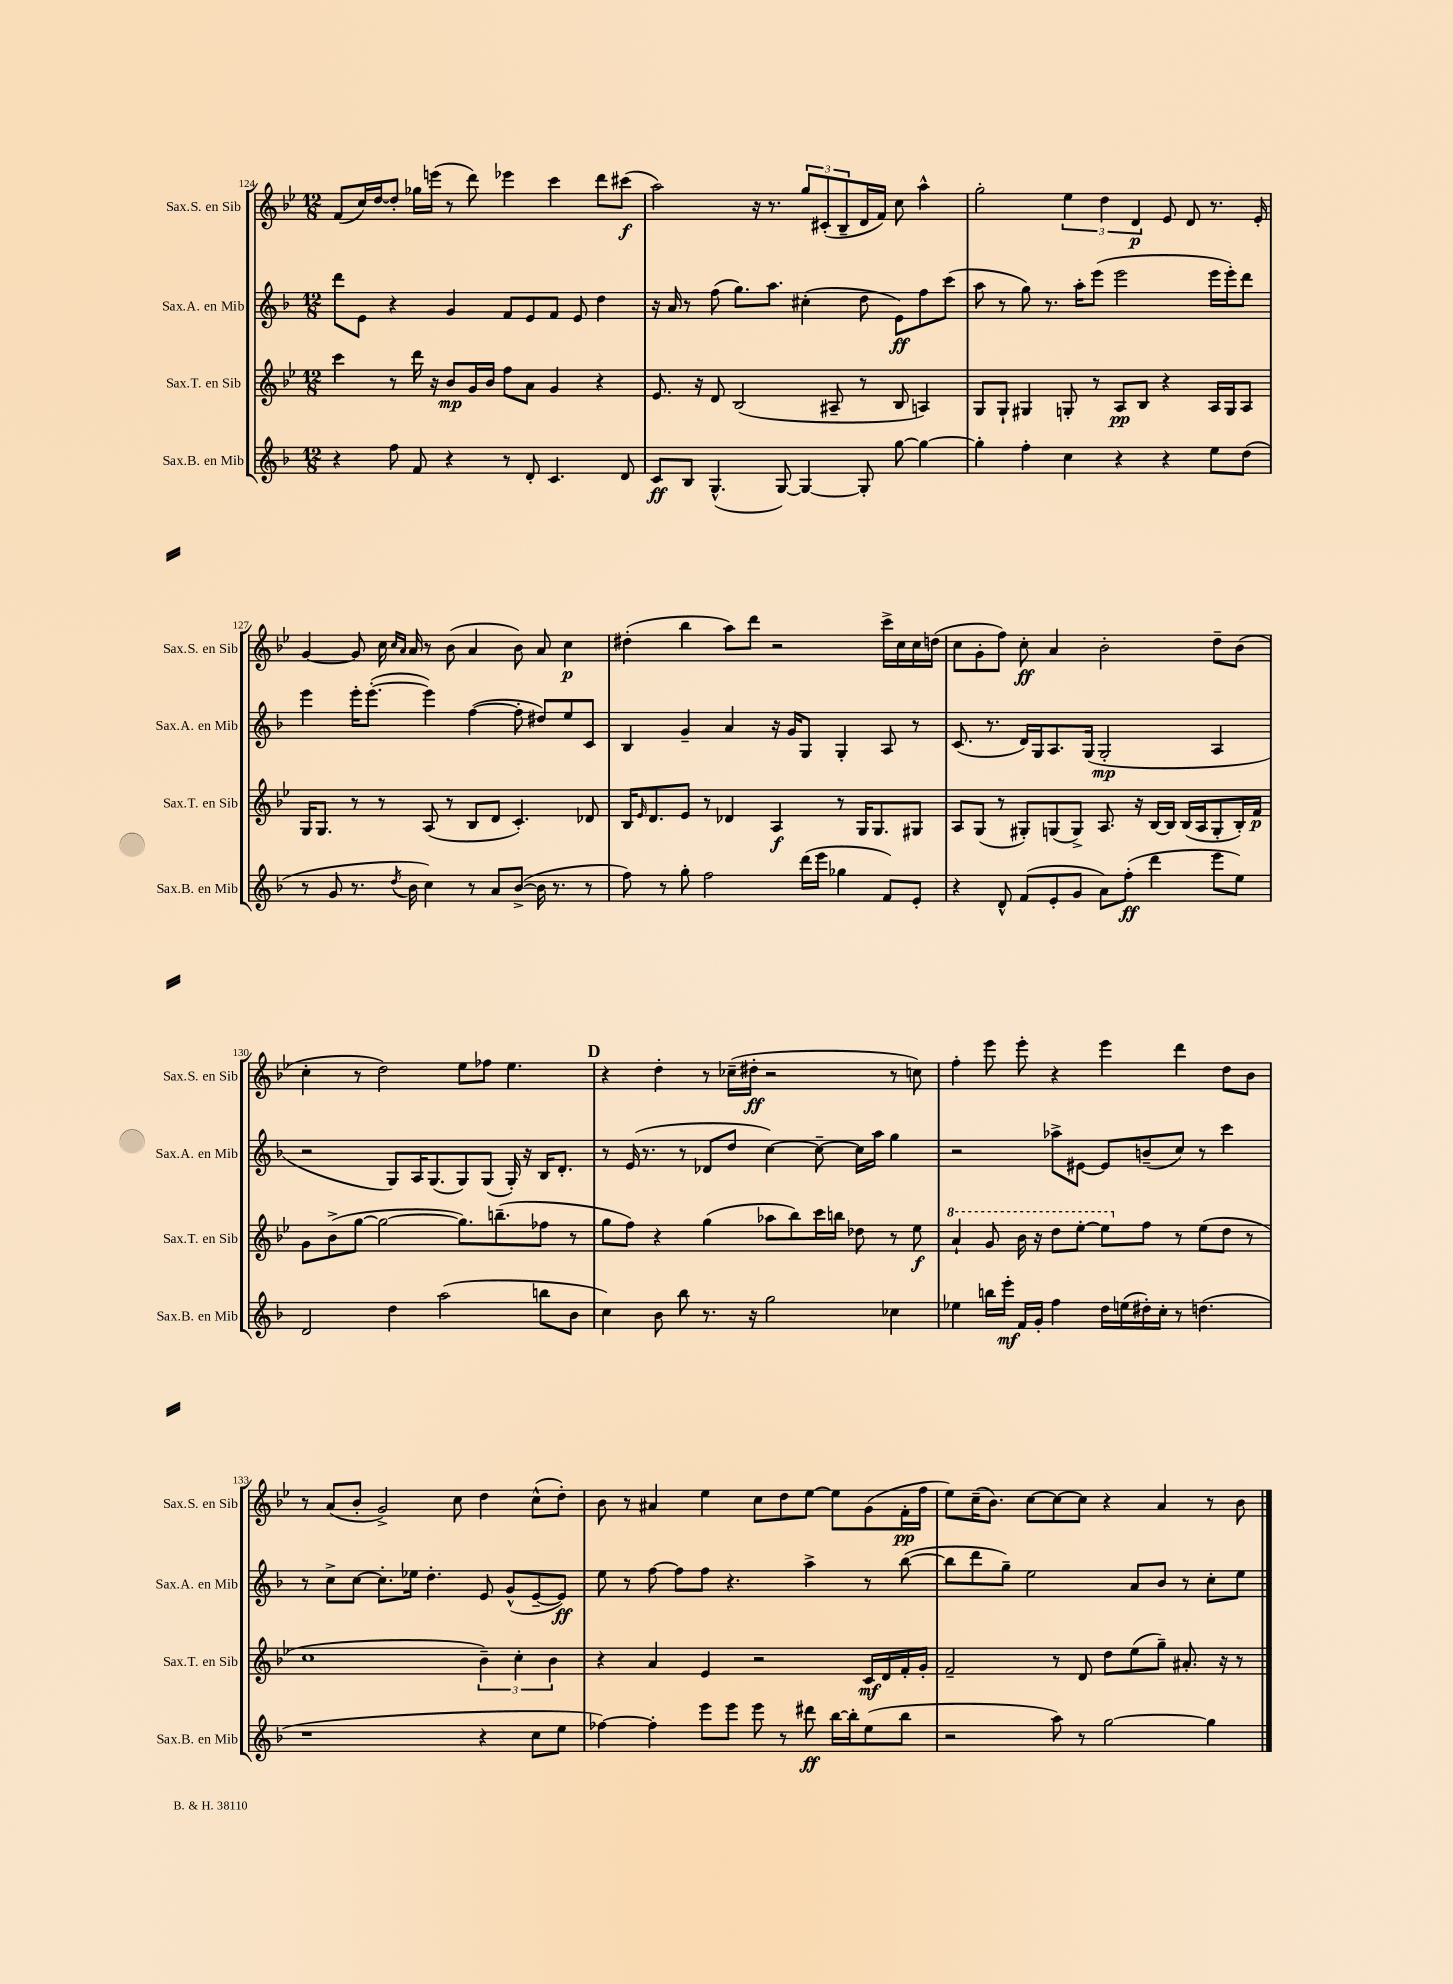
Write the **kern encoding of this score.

**kern	**dynam	**kern	**dynam	**kern	**dynam	**kern	**dynam
*part4	*part4	*part3	*part3	*part2	*part2	*part1	*part1
*staff4	*staff4	*staff3	*staff3	*staff2	*staff2	*staff1	*staff1
*I"Sax.B. en Mib	*	*I"Sax.T. en Sib	*	*I"Sax.A. en Mib	*	*I"Sax.S. en Sib	*
*I'Sax.B. en Mib	*	*I'Sax.T. en Sib	*	*I'Sax.A. en Mib	*	*I'Sax.S. en Sib	*
*clefG2	*	*clefG2	*	*clefG2	*	*clefG2	*
*k[b-]	*	*k[b-e-]	*	*k[b-]	*	*k[b-e-]	*
*M12/8	*	*M12/8	*	*M12/8	*	*M12/8	*
=124	=124	=124	=124	=124	=124	=124	=124
4r	.	4ccc\	.	8ddd\L	.	(8f/L	.
.	.	.	.	8e\J	.	16cc/L)	.
.	.	.	.	.	.	[16dd/J	.
8ff\	.	8r	.	4r	.	8dd'/J]	.
8f/	.	16ddd\	.	.	.	16gg-X\LL	.
.	.	16r	.	.	.	(16eeen\JJ	.
4r	.	8b-/L	mp	4g/	.	8r	.
.	.	16g/L	.	.	.	8ddd\)	.
.	.	16b-/JJ	.	.	.	.	.
8r	.	8ff\L	.	8f/L	.	4eee-X\	.
8d'/	.	8a\J	.	8e/	.	.	.
4.c/	.	4g/	.	8f/J	.	4ccc\	.
.	.	.	.	8e/	.	.	.
.	.	4r	.	4dd\	.	8ddd\L	.
8d/	.	.	.	.	.	(8ccc#X\J	f
=125	=125	=125	=125	=125	=125	=125	=125
8c/L	ff	8.e-/	.	16r	.	2aa\)	.
.	.	.	.	16a/	.	.	.
8B-/J	.	.	.	8r	.	.	.
.	.	16r	.	.	.	.	.
(4.G^^/	.	8d/	.	(8ff\	.	.	.
.	.	(2B-/	.	8.gg\L)	.	.	.
.	.	.	.	.	.	16r	.
.	.	.	.	8.aa\J	.	8.r	.
[8G/)	.	.	.	.	.	.	.
4G/_	.	.	.	(4cc#X'\	.	12gg/L	.
.	.	.	.	.	.	(12c#X'/	.
.	.	8A#X~/	.	.	.	.	.
.	.	.	.	.	.	12B-~/	.
8G'/]	.	8r	.	8dd\	.	16d/L	.
.	.	.	.	.	.	16f/JJ)	.
[8gg\	.	8B-/	.	8e\L)	ff	8cc\	.
4gg\_	.	4An/)	.	8ff\	.	4aa^^\	.
.	.	.	.	(8ccc\J	.	.	.
=126	=126	=126	=126	=126	=126	=126	=126
4gg'\]	.	8G/L	.	8aa\	.	2gg'\	.
.	.	8G`/J	.	8r	.	.	.
4ff'\	.	4G#X/	.	8gg\)	.	.	.
.	.	.	.	8.r	.	.	.
4cc\	.	8Gn'/	.	.	.	6ee-\	.
.	.	.	.	16aa'\KL	.	.	.
.	.	8r	.	(8eee\J	.	.	.
.	.	.	.	.	.	6dd\	.
4r	.	8A/L	pp	2eee\	.	.	.
.	.	.	.	.	.	6d/	p
.	.	8B-/J	.	.	.	.	.
4r	.	4r	.	.	.	8e-/	.
.	.	.	.	.	.	8d/	.
8ee\L	.	16A/LL	.	16eee\LL	.	8.r	.
.	.	16G/J	.	16eee'\J)	.	.	.
(8dd\J	.	8A/J	.	8ddd\J	.	.	.
.	.	.	.	.	.	16e-'/	.
!!LO:LB:g=z
=127	=127	=127	=127	=127	=127	=127	=127
8r	.	16G/KL	.	4eee\	.	[4g/	.
.	.	8.G/J	.	.	.	.	.
8g/	.	.	.	.	.	.	.
8.r	.	8r	.	16eee'\KL	.	8g/]	.
.	.	.	.	([8.eee'\J	.	.	.
.	.	8r	.	.	.	16cc\	.
.	.	.	.	.	.	16qqcc/LL	.
8qdd/	.	.	.	.	.	16qqa/JJ	.
16b-\	.	.	.	.	.	16a/	.
4cc\)	.	(8A/	.	4eee\])	.	8r	.
.	.	8r	.	.	.	(8b-\	.
8r	.	8B-/L	.	([4ff\	.	4a/	.
8a/L	.	8d/J	.	.	.	.	.
([8b-^/J	.	4.c'/)	.	8ff'\]	.	8b-\)	.
16b-\]	.	.	.	8dd#X/L)	.	8a/	.
8.r	.	.	.	.	.	.	.
.	.	.	.	8ee/	.	4cc\	p
8r	.	8d-X/	.	8c/J	.	.	.
=128	=128	=128	=128	=128	=128	=128	=128
8ff\)	.	16B-/KL	.	4B-/	.	(4dd#X'\	.
.	.	16qqe-/	.	.	.	.	.
.	.	8.d/	.	.	.	.	.
8r	.	.	.	.	.	.	.
8gg'\	.	8e-/J	.	4g~/	.	4bb-\	.
2ff\	.	8r	.	.	.	.	.
.	.	4d-X/	.	4a/	.	8aa\L)	.
.	.	.	.	.	.	8ddd\J	.
.	.	4A/	f	16r	.	2r	.
.	.	.	.	16g/KL	.	.	.
(16ddd\LL	.	.	.	8G/J	.	.	.
16eee\JJ	.	.	.	.	.	.	.
4gg-X\	.	8r	.	4G'/	.	.	.
.	.	16G/KL	.	.	.	.	.
.	.	8.G/	.	.	.	.	.
8f/L)	.	.	.	8A/	.	16ccc^\LL	.
.	.	.	.	.	.	16cc\	.
8e'/J	.	8G#X/J	.	8r	.	16cc\	.
.	.	.	.	.	.	(16ddn\JJ	.
=129	=129	=129	=129	=129	=129	=129	=129
4r	.	8A/L	.	(8.c/	.	8cc\L	.
.	.	(8G/J	.	.	.	8g'\	.
.	.	.	.	8.r	.	.	.
8d^^/	.	8r	.	.	.	8ff\J)	.
(8f/L	.	8G#X'/L)	.	16d/LL)	.	8cc'\	ff
.	.	.	.	16G/J	.	.	.
8e'/	.	(8Gn/	.	8.A/	.	4a/	.
8g/J	.	8G^/J)	.	.	.	.	.
.	.	.	.	(16G/Jk	.	.	.
8a\L)	.	8.A/	.	2G'/	mp	2b-'\	.
(8ff'\J	ff	.	.	.	.	.	.
.	.	16r	.	.	.	.	.
4ddd\	.	[16B-/LL	.	.	.	.	.
.	.	16B-/JJ]	.	.	.	.	.
.	.	(16B-/LL	.	.	.	.	.
.	.	16A/J	.	.	.	.	.
8eee\L	.	8G'/	.	4A/	.	8dd~\L	.
8ee\J)	.	16B-'/L)	.	.	.	(8b-\J	.
.	.	16f/JJ	p	.	.	.	.
!!LO:LB:g=z
=130	=130	=130	=130	=130	=130	=130	=130
2d/	.	8g\L	.	2r	.	4cc'\	.
.	.	(8b-^\	.	.	.	.	.
.	.	[8gg\J	.	.	.	8r	.
.	.	2gg\_	.	.	.	2dd\)	.
4dd\	.	.	.	8G/L)	.	.	.
.	.	.	.	16A/K	.	.	.
.	.	.	.	(8.G/	.	.	.
(2aa\	.	.	.	.	.	.	.
.	.	8.gg\L])	.	8G/)	.	8ee-\L	.
.	.	.	.	(8G/J	.	8ff-X\J	.
.	.	(8.bbn~\	.	.	.	.	.
.	.	.	.	16G'/)	.	4.ee-\	.
.	.	.	.	16r	.	.	.
8bbn\L	.	8ff-X\J	.	16B-/KL	.	.	.
.	.	.	.	8.d'/J	.	.	.
8b-\J	.	8r	.	.	.	.	.
!!LO:REH:place=s1:t=D
=131	=131	=131	=131	=131	=131	=131	=131
4cc\)	.	8gg\L	.	8r	.	4r	.
.	.	8ff\J)	.	(16e/	.	.	.
.	.	.	.	8.r	.	.	.
8b-\	.	4r	.	.	.	4dd'\	.
8bb-\	.	.	.	8r	.	.	.
8.r	.	(4gg\	.	8d-X/L	.	8r	.
.	.	.	.	8dd/J	.	(16cc-X~\LL	.
16r	.	.	.	.	.	16dd#X'\JJ	ff
2gg\	.	8aa-X\L	.	[4cc\)	.	2r	.
.	.	8bb-\)	.	.	.	.	.
.	.	16ccc\L	.	8cc~\_	.	.	.
.	.	16bbn\JJ	.	.	.	.	.
.	.	8dd-X\	.	16cc\LL]	.	.	.
.	.	.	.	16aa\JJ	.	.	.
4cc-X\	.	8r	.	4gg\	.	8r	.
.	.	8ee-\	f	.	.	8ccn\)	.
=132	=132	=132	=132	=132	=132	=132	=132
*	*	*8va	*	*	*	*	*
4ee-X\	.	4aa`/	.	2r	.	4ff'\	.
16bbn\LL	.	8gg/	.	.	.	8eee-\	.
16eee'\JJ	mf	.	.	.	.	.	.
16f/LL	.	16bb-\	.	.	.	8eee-'\	.
16g'/JJ	.	16r	.	.	.	.	.
4ff\	.	8ddd\L	.	8aa-X^\L	.	4r	.
.	.	[8eee-'\J	.	[8e#X\J	.	.	.
16dd\LL	.	8eee-\L]	.	8e#/L]	.	4eee-\	.
(16een\	.	.	.	.	.	.	.
*	*	*X8va	*	*	*	*	*
16dd#X'\)	.	8ff\J	.	(8bn~/	.	.	.
16cc'\JJ	.	.	.	.	.	.	.
8r	.	8r	.	8cc/J)	.	4ddd\	.
(4.ddn\	.	(8ee-\L	.	8r	.	.	.
.	.	8dd\J	.	4ccc\	.	8dd\L	.
.	.	8r	.	.	.	8b-\J	.
!!LO:LB:g=z
=133	=133	=133	=133	=133	=133	=133	=133
1r	.	1cc	.	8r	.	8r	.
.	.	.	.	8cc^\L	.	(8a/L	.
.	.	.	.	[8cc\J	.	8b-'/J	.
.	.	.	.	8.cc'\L]	.	2g^/)	.
.	.	.	.	16ee-X\Jk	.	.	.
.	.	.	.	4.dd'\	.	.	.
.	.	.	.	.	.	8cc\	.
4r	.	6b-~\)	.	8e/	.	4dd\	.
.	.	.	.	(8g^^/L	.	.	.
.	.	6cc'\	.	.	.	.	.
8cc\L	.	.	.	[8e~/	.	(8cc^^\L	.
.	.	6b-\	.	.	.	.	.
8ee\J	.	.	.	8e/J])	ff	8dd'\J)	.
=134	=134	=134	=134	=134	=134	=134	=134
[4ff-X\)	.	4r	.	8ee\	.	8b-\	.
.	.	.	.	8r	.	8r	.
4ff-'\]	.	4a/	.	[8ff\	.	4a#X/	.
.	.	.	.	8ff\L]	.	.	.
8eee\L	.	4e-/	.	8ff\J	.	4ee-\	.
8eee\J	.	.	.	4.r	.	.	.
8eee\	.	2r	.	.	.	8cc\L	.
8r	.	.	.	.	.	8dd\	.
8ddd#X\	ff	.	.	4aa^\	.	[8ee-\J	.
[16bb-\LL	.	.	.	.	.	8ee-\L]	.
16bb-'\J]	.	.	.	.	.	.	.
(8ee\	.	16c/LL	mf	8r	.	(8g\	.
.	.	16d/	.	.	.	.	.
8bb-\J	.	16f'/	.	([8bb-\	.	16f'\L	pp
.	.	16g'/JJ	.	.	.	16ff\JJ	.
=135	=135	=135	=135	=135	=135	=135	=135
2r	.	2f~/	.	8bb-\L]	.	8ee-\L)	.
.	.	.	.	8ddd\	.	(16cc~\K	.
.	.	.	.	.	.	8.b-\J)	.
.	.	.	.	8gg~\J)	.	.	.
.	.	.	.	2ee\	.	[8cc\L	.
8aa\)	.	8r	.	.	.	8cc\_	.
8r	.	8d/	.	.	.	8cc\J]	.
[2gg\	.	8dd\L	.	.	.	4r	.
.	.	(8ee-\	.	8a/L	.	.	.
.	.	8gg~\J)	.	8b-/J	.	4a/	.
.	.	8.a#X'/	.	8r	.	.	.
4gg\]	.	.	.	8cc'\L	.	8r	.
.	.	16r	.	.	.	.	.
.	.	8r	.	8ee\J	.	8b-\	.
==	==	==	==	==	==	==	==
*-	*-	*-	*-	*-	*-	*-	*-
